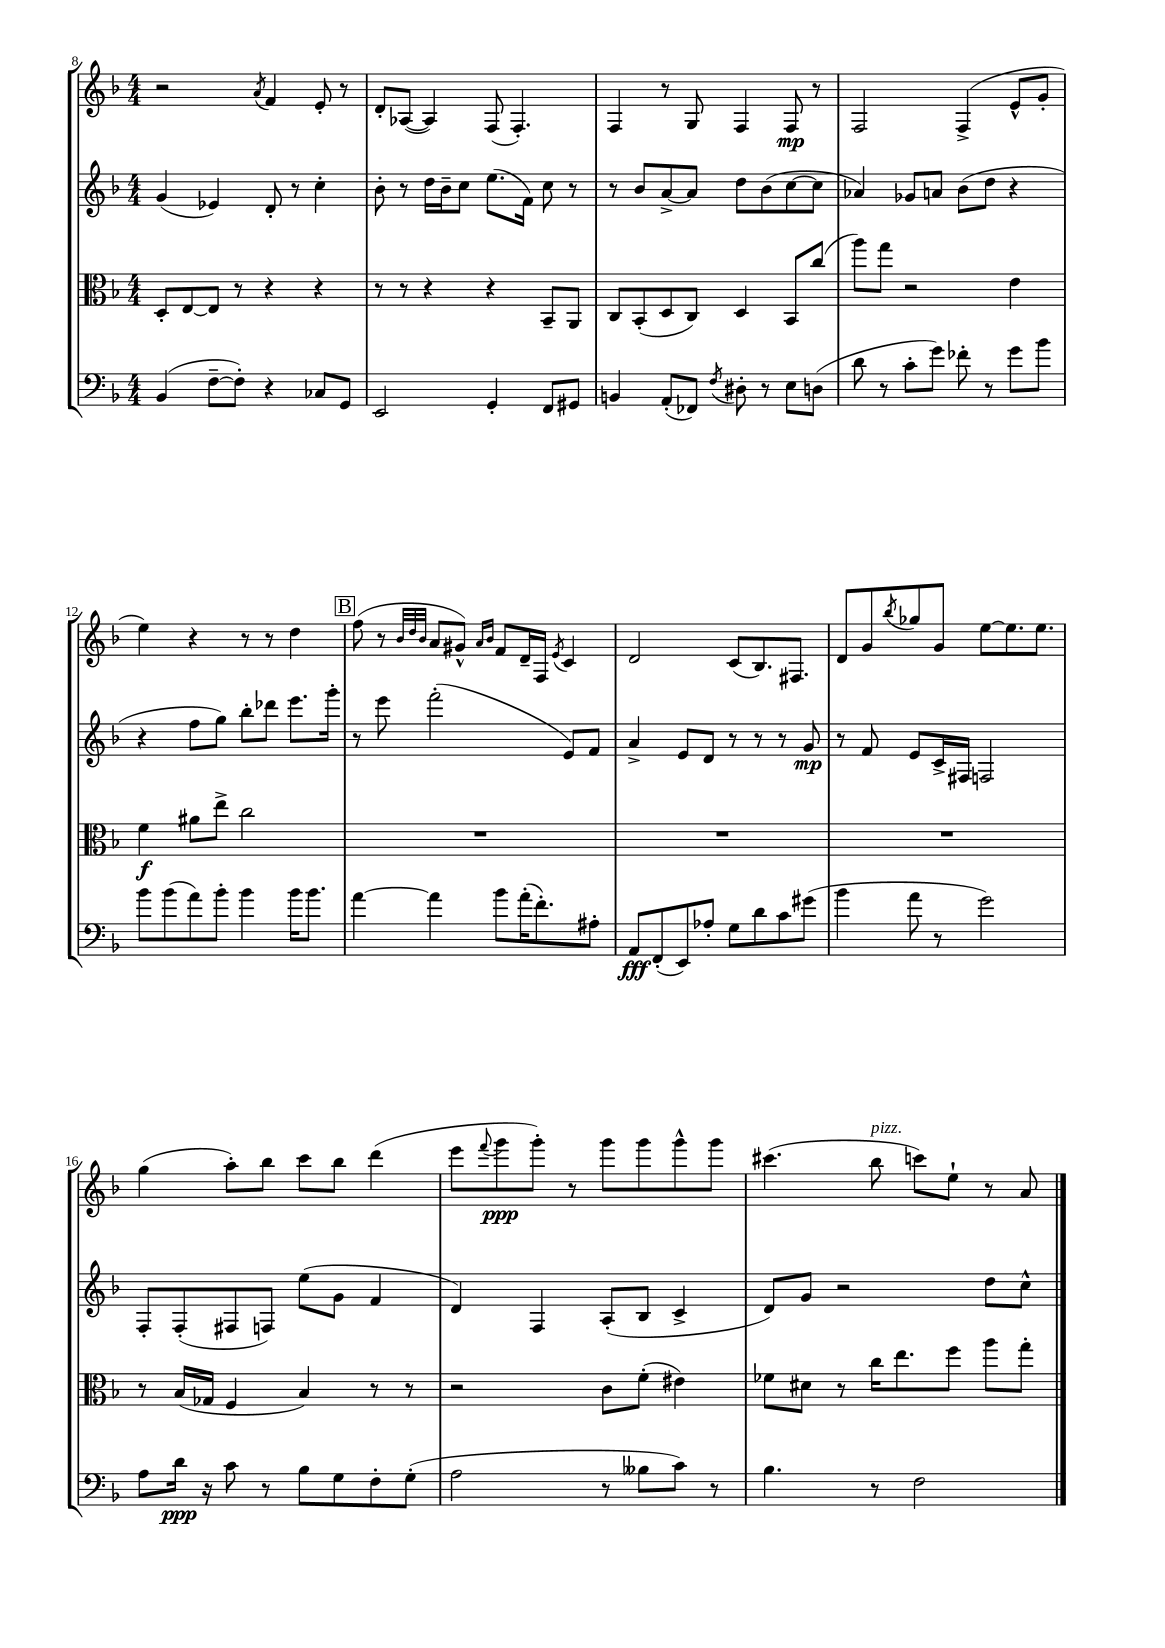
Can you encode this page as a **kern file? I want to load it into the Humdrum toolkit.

**kern	**kern	**kern	**kern
*staff4	*staff3	*staff2	*staff1
*clefF4	*clefC3	*clefG2	*clefG2
*k[b-]	*k[b-]	*k[b-]	*k[b-]
*M4/4	*M4/4	*M4/4	*M4/4
(4BB-	8D'	(4g	2r
.	[8E	.	.
[8F~	8E]	4e-)	.
8F'])	8r	.	.
.	.	.	8qa
4r	4r	8d'	4f
.	.	8r	.
8C-	4r	4cc'	8e'
8GG	.	.	8r
=	=	=	=
2EE	8r	8b-'	8d'
.	8r	8r	([8A-
.	4r	16dd	4A-])
.	.	16b-~	.
.	.	8cc	.
4GG'	4r	(8.ee	(8F
.	.	.	4.F')
.	.	16f)	.
8FF	8BB-~	8cc	.
8GG#	8AA	8r	.
=	=	=	=
4BB	8C	8r	4F
.	(8BB-'	8b-	.
(8AA'	8D	[8a^	8r
8FF-)	8C)	8a]	8G
8qF	.	.	.
8D#'	4D	8dd	4F
8r	.	(8b-	.
8E	8BB-	[8cc	8F
(8D	(8cc	8cc]	8r
=	=	=	=
8d	8aa)	4a-)	2F
8r	8gg	.	.
8c'	2r	8g-	.
8g)	.	8a	.
8f-'	.	(8b-	(4F^
8r	.	8dd	.
8g	4e	4r	8e^^
8b-	.	.	8g'
=	=	=	=
8b-	4f	4r	4ee)
(8b-	.	.	.
8a)	8a#	8ff	4r
8b-'	8ee^	8gg)	.
4b-	2cc	8bb-'	8r
.	.	8ddd-	8r
16b-	.	8.eee	4dd
8.b-	.	.	.
.	.	16ggg'	.
=	=	=	=
[4a	1r	8r	(8ff
.	.	8eee	8r
.	.	.	32qqb-
.	.	.	32qqdd
.	.	.	32qqb-
4a]	.	(2fff'	8a
.	.	.	8g#^^)
.	.	.	16qqa
.	.	.	16qqb-
8b-	.	.	8f
(16a'	.	.	16d~
8.f')	.	.	16F
.	.	.	8qe
.	.	8e)	4c
8A#'	.	8f	.
=	=	=	=
8AA	1r	4a^	2d
(8FF'	.	.	.
8EE)	.	8e	.
8A-'	.	8d	.
8G	.	8r	(8c
8d	.	8r	8.B-)
8c	.	8r	.
.	.	.	8.F#
(8g#	.	8g	.
=	=	=	=
4b-	1r	8r	8d
.	.	8f	8g
.	.	.	8qbb-
8a	.	8e	8gg-
8r	.	16c^	8g
.	.	16F#	.
2g)	.	2F	[8ee
.	.	.	8.ee]
.	.	.	8.ee
=	=	=	=
8A	8r	8F'	(4gg
16d	(16B-	(8F'	.
16r	16G-	.	.
8c	4F	8F#	8aa')
8r	.	8F)	8bb-
8B-	4B-)	(8ee	8ccc
8G	.	8g	8bb-
8F'	8r	4f	(4ddd
(8G'	8r	.	.
=	=	=	=
2A	2r	4d)	8eee
.	.	.	8qqfff
.	.	.	8ggg
.	.	4F	8ggg')
.	.	.	8r
8r	8c	(8A'	8ggg
8B--	(8f'	8B-	8ggg
8c)	4e#)	4c^	8ggg^^
8r	.	.	8ggg
=	=	=	=
4.B-	8f-	8d)	(4.ccc#
.	8d#	8g	.
.	8r	2r	.
8r	16cc	.	8bb-
.	8.ee	.	.
2F	.	.	8ccc)
.	8ff	.	8ee`
.	8aa	8dd	8r
.	8gg'	8cc^^	8a
==	==	==	==
*-	*-	*-	*-
